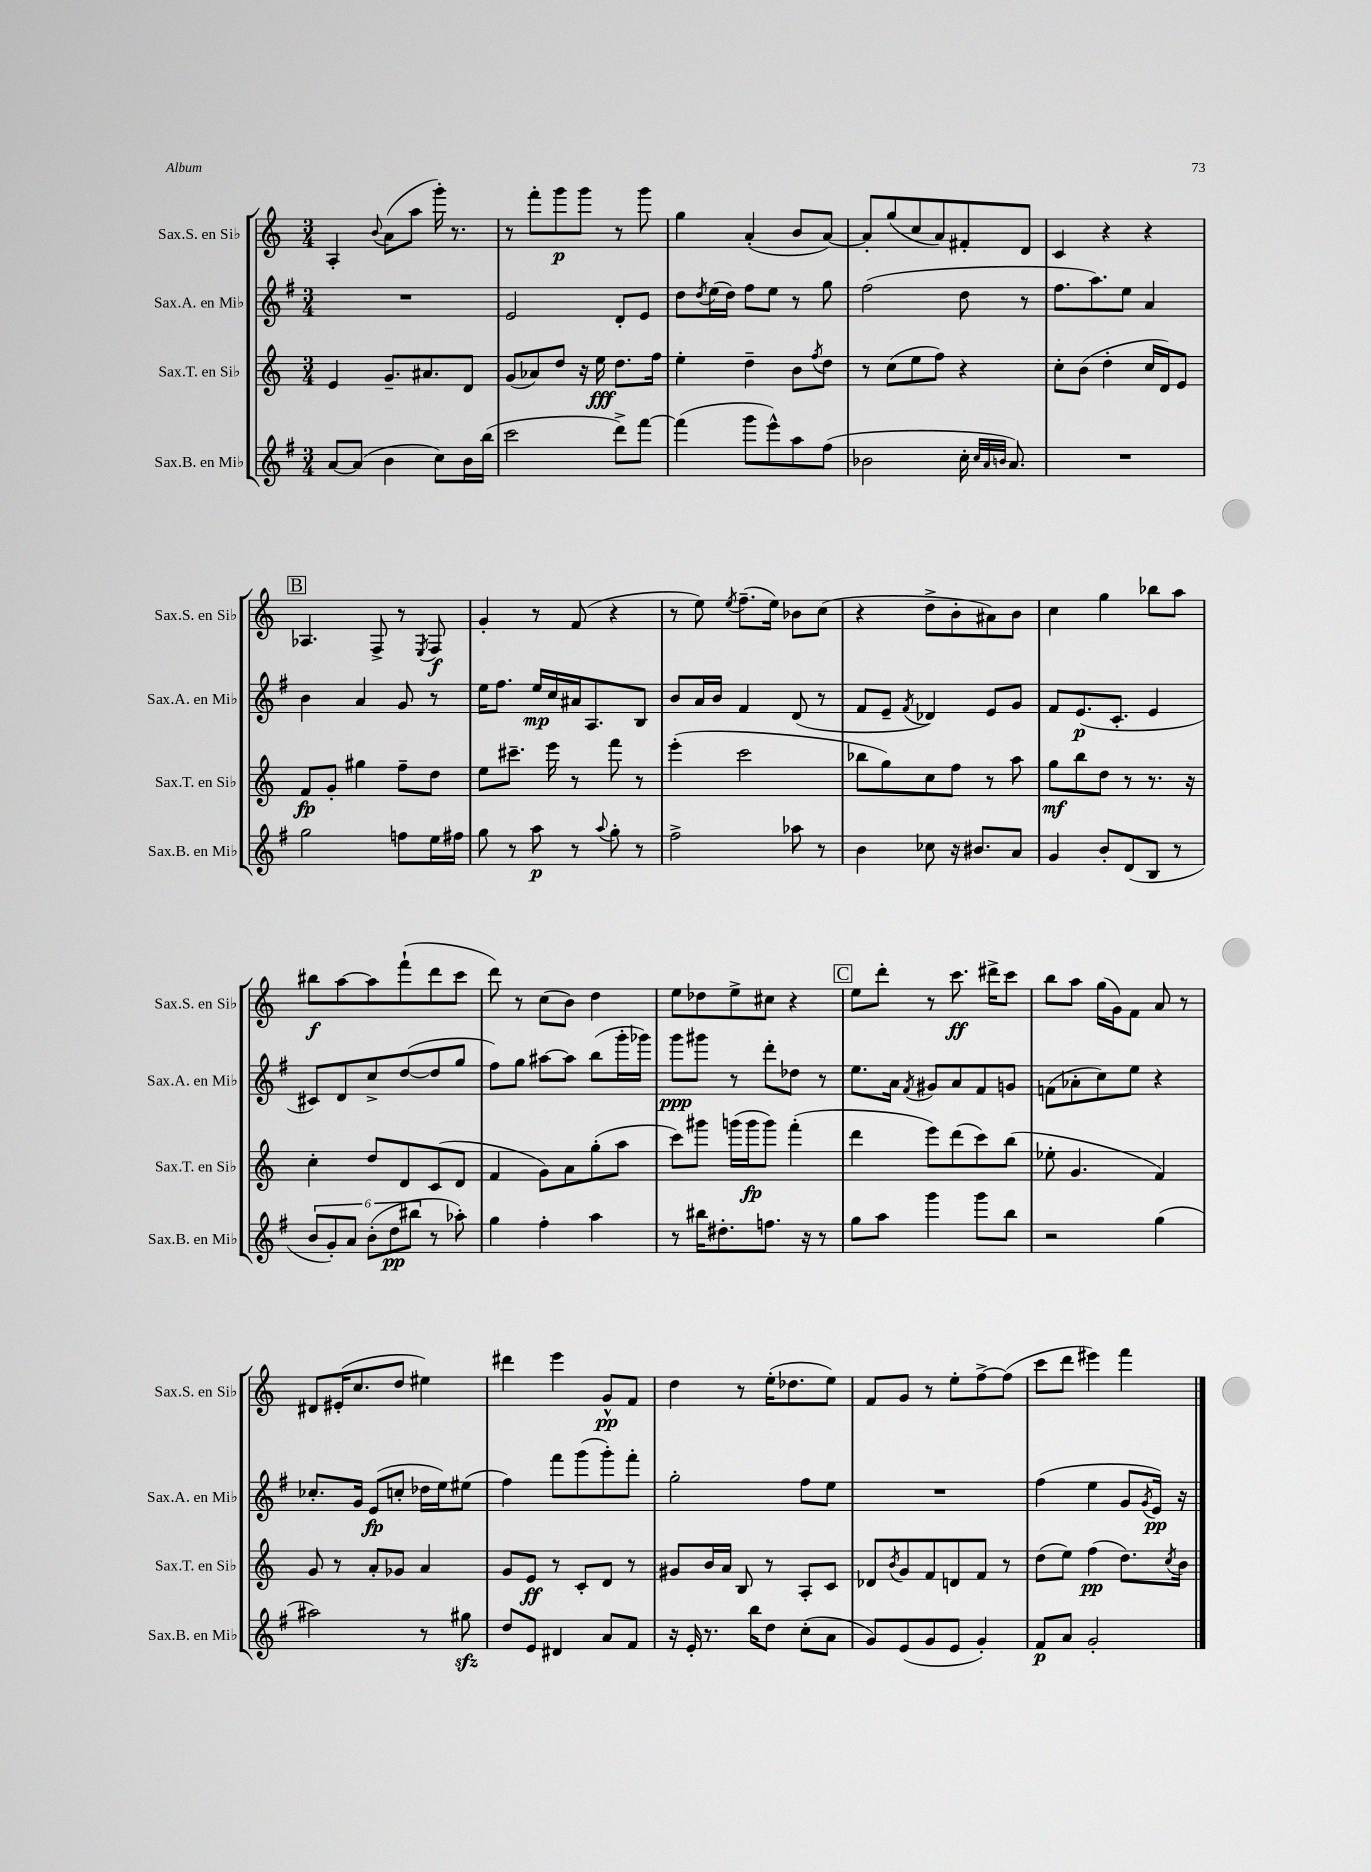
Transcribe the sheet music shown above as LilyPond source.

<<
\new StaffGroup <<
\new Staff = "s0" \with { instrumentName = "Sax.S. en Sib" shortInstrumentName = "Sax.S. en Sib" } {
    \clef treble \key c \major \numericTimeSignature \time 3/4
    a4-. \appoggiatura { b'8 } a'8( a''8 g'''16-.) r8. |
    r8 f'''8-. g'''8\p g'''8 r8 g'''8 |
    g''4 a'4-.( b'8 a'8~) |
    a'8-. g''8( c''8 a'8) fis'8-. d'8 |
    c'4 r4 r4 |
    \mark \markup { \box "B" } aes4. f8-> r8 \acciaccatura { e8 } f8\f |
    g'4-. r8 f'8( r4 |
    r8 e''8) \acciaccatura { e''8 } f''8.--( e''16) bes'8 c''8( |
    r4 d''8-> b'8-. ais'8) b'8 |
    c''4 g''4 bes''8 a''8 |
    bis''8\f a''8~ a''8 f'''8-!( d'''8 c'''8 |
    d'''8) r8 c''8( b'8) d''4 |
    e''8 des''8 e''8-> cis''8 r4 |
    \mark \markup { \box "C" } e''8 d'''8-. r8 c'''8.\ff dis'''16-> c'''8 |
    b''8 a''8 g''16( g'16) f'8 a'8 r8 |
    dis'8 eis'16-.( c''8. d''8 eis''4) |
    dis'''4 e'''4 g'8-^\pp f'8 |
    d''4 r8 e''16-.( des''8. e''8) |
    f'8 g'8 r8 e''8-. f''8~-> f''8( |
    c'''8 d'''8 eis'''4) f'''4 \bar "|." |
}
\new Staff = "s1" \with { instrumentName = "Sax.A. en Mib" shortInstrumentName = "Sax.A. en Mib" } {
    \clef treble \key g \major \numericTimeSignature \time 3/4
    R2. |
    e'2 d'8-. e'8 |
    d''8 \acciaccatura { d''8 } e''16( d''16) fis''8 e''8 r8 g''8 |
    fis''2( d''8 r8 |
    fis''8. a''8.) e''8 a'4 |
    \mark \markup { \box "B" } b'4 a'4 g'8 r8 |
    e''16 fis''8. e''16\mp c''16 ais'16 a8. b8 |
    b'8 a'16 b'16 fis'4 d'8( r8 |
    fis'8 e'8-- \acciaccatura { fis'8 } des'4) e'8 g'8 |
    fis'8 e'8.\p( c'8.-. e'4 |
    cis'8) d'8 c''8-> d''8~( d''8 g''8 |
    fis''8) g''8 ais''8~ ais''8 b''8( g'''16-. ges'''16) |
    g'''8\ppp gis'''8 r8 d'''8-. des''8 r8 |
    \mark \markup { \box "C" } e''8. a'16 \acciaccatura { fis'8 } gis'8 a'8 fis'8 g'8 |
    f'8( aes'8-. c''8) e''8 r4 |
    ces''8.-. g'16 e'8\fp( c''8-. des''16 e''16) eis''8( |
    fis''4) fis'''8 g'''8( g'''8-.) fis'''8-. |
    g''2-. fis''8 e''8 |
    R2. |
    fis''4( e''4 g'8 \acciaccatura { g'8 } e'16\pp) r16 \bar "|." |
}
\new Staff = "s2" \with { instrumentName = "Sax.T. en Sib" shortInstrumentName = "Sax.T. en Sib" } {
    \clef treble \key c \major \numericTimeSignature \time 3/4
    e'4 g'8.-- ais'8. d'8 |
    g'8( aes'8) d''8 r16 e''16\fff d''8. f''16 |
    e''4-. d''4-- b'8 \acciaccatura { f''8 } d''8 |
    r8 c''8( e''8 f''8) r4 |
    c''8-. b'8( d''4-. c''16 d'16) e'8 |
    \mark \markup { \box "B" } f'8\fp g'8-. gis''4 f''8-- d''8 |
    e''8 cis'''8.-- e'''16 r8 f'''8 r8 |
    e'''4-.( c'''2 |
    bes''8 g''8) c''8 f''8 r8 a''8 |
    g''8\mf b''8 d''8 r8 r8. r16 |
    c''4-. d''8 d'8 c'8( d'8 |
    f'4 g'8) a'8 g''8-.( a''8 |
    c'''8) gis'''8 g'''16( g'''16\fp g'''8) f'''4-.( |
    \mark \markup { \box "C" } d'''4 e'''8) d'''8( c'''8) b''8( |
    ees''8-. g'4. f'4) |
    g'8 r8 a'8-. ges'8 a'4 |
    g'8 e'8\ff r8 c'8-. d'8 r8 |
    gis'8 b'16 a'16 b8 r8 a8-. c'8 |
    des'8 \acciaccatura { b'8 } g'8 f'8 d'8 f'8 r8 |
    d''8( e''8) f''4\pp( d''8.) \acciaccatura { c''8 } b'16 \bar "|." |
}
\new Staff = "s3" \with { instrumentName = "Sax.B. en Mib" shortInstrumentName = "Sax.B. en Mib" } {
    \clef treble \key g \major \numericTimeSignature \time 3/4
    a'8~ a'8( b'4 c''8) b'16 b''16( |
    c'''2 d'''8->) fis'''8~ |
    fis'''4( g'''8 e'''8-^) a''8 fis''8( |
    bes'2 c''16-. \grace { c''32 a'32 b'32 } a'8.) |
    R2. |
    \mark \markup { \box "B" } g''2 f''8 e''16 fis''16 |
    g''8 r8 a''8\p r8 \appoggiatura { a''8 } g''8-. r8 |
    fis''2-> aes''8 r8 |
    b'4 ces''8 r16 bis'8. a'8 |
    g'4 b'8-. d'8( b8 r8 |
    \tuplet 6/4 { b'8 g'8-.) a'8 b'8-.( d''8\pp bis''8 } r8 aes''8-.) |
    g''4 fis''4-. a''4 |
    r8 bis''16 dis''8.-. f''8. r16 r8 |
    \mark \markup { \box "C" } g''8 a''8 g'''4 g'''8 b''8 |
    r2 g''4( |
    ais''2) r8 gis''8\sfz |
    d''8 e'8 dis'4 a'8 fis'8 |
    r16 e'16-. r8. b''16 d''8 c''8-.( a'8 |
    g'8) e'8( g'8 e'8 g'4-.) |
    fis'8\p a'8 g'2-. \bar "|." |
}
>>
>>
\layout { \context { \Score \remove "Bar_number_engraver" } }
